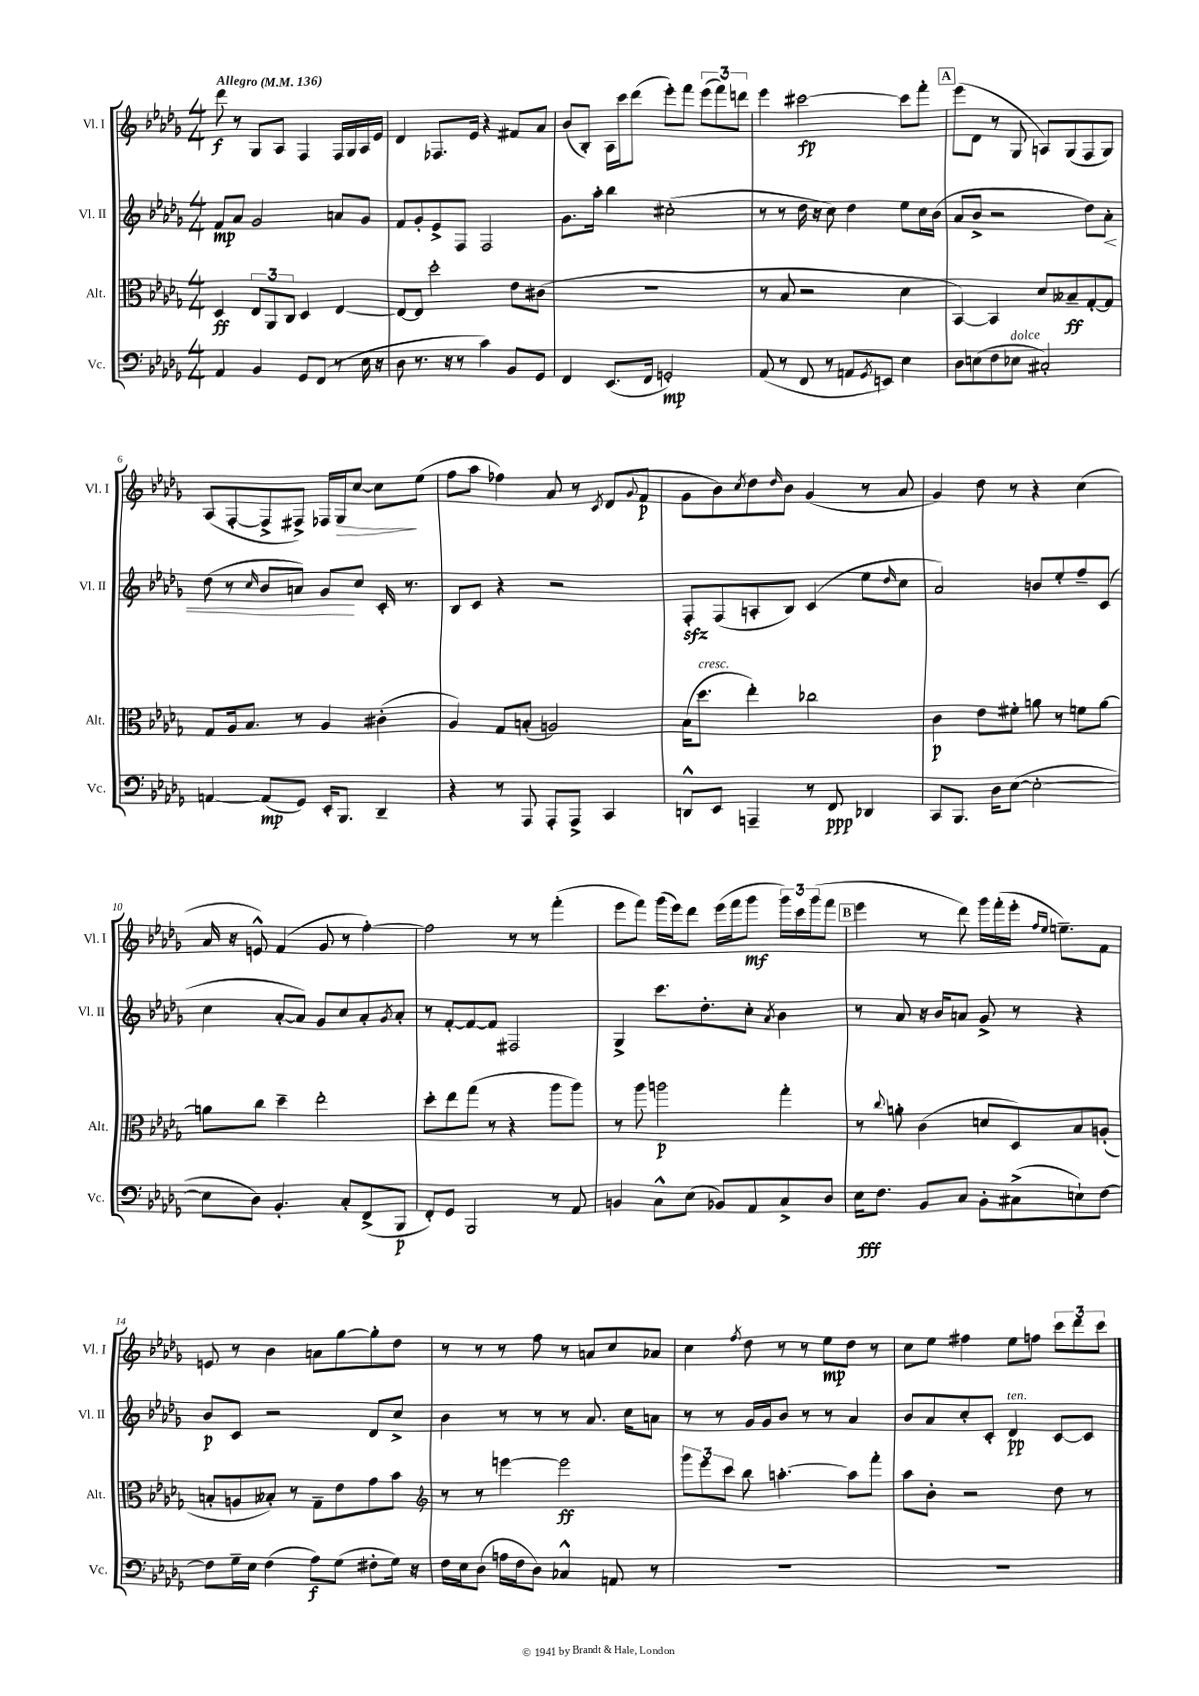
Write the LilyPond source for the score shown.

<<
\new StaffGroup <<
\new Staff = "s0" \with { instrumentName = "Vl. I" shortInstrumentName = "Vl. I" } {
    \clef treble \key des \major \numericTimeSignature \time 4/4 \tempo "Allegro" 4 = 136
    des'''8\f r8 ges8 aes8 f4 f16 ges16 aes16 ees'16 |
    des'4 fes8. ees'16 r4 fis'8 aes'8 |
    bes'8( bes8-.) aes16 c'''16 des'''8( ees'''8-.) f'''8 \tuplet 3/2 { ees'''8( f'''8) d'''8 } |
    ees'''4 cis'''2~\fp cis'''8 f'''8-. |
    \mark \markup { \box "A" } ees'''8( des'8 r8 ges8 a8) ges8( f8 ges8) |
    aes8( f8~-. f8-> fis8->) fes16 ges16\> c''8~ c''8\! ees''8( |
    f''8 aes''8 fes''4) aes'8 r8 \acciaccatura { c'8 } des'8( \appoggiatura { ges'8 } f'8\p |
    ges'8 bes'8) \acciaccatura { c''8 } des''8 \grace { des''16 } bes'8 ges'4( r8 aes'8 |
    ges'4) des''8 r8 r4 c''4( |
    aes'16 r16 e'8-^) f'4( ges'8 r8 f''4~-.) |
    f''2 r8 r8 f'''4-.( |
    ees'''8 f'''8) ges'''16( ees'''16) des'''8 ees'''16( f'''16 ges'''8\mf \tuplet 3/2 { ges'''16) c'''16 ges'''16( } f'''8 |
    \mark \markup { \box "B" } ees'''4 r8 des'''8) ges'''16 f'''16-.( ees'''16-. \grace { f''16 ees''16 } e''8.--) f'8 |
    e'8 r8 bes'4 a'8 ges''8~ ges''8-. des''8 |
    r8 r8 r8 f''8 r8 a'8 c''8 aes'8 |
    c''4 \acciaccatura { f''8 } des''8 r8 r8 ees''8\mp des''8 r8 |
    c''8 ees''8 fis''4 ees''8 f''8 \tuplet 3/2 { c'''8 des'''8 c'''8 } \bar "|." |
}
\new Staff = "s1" \with { instrumentName = "Vl. II" shortInstrumentName = "Vl. II" } {
    \clef treble \key des \major \numericTimeSignature \time 4/4
    f'8\mp aes'8 ges'2 a'8 ges'8 |
    f'8 ges'8-. ees'8-> f8 f2 |
    ges'8. aes''16-. bes''4 cis''2-.( |
    r8 r8 des''16 r16 c''8) des''4 ees''8 c''16 bes'16( |
    \mark \markup { \box "A" } aes'8 bes'8-> r2 des''8) aes'8-.\< |
    des''8( r8 \grace { c''16 } bes'8 a'8) ges'8\! c''8 c'16-. r8. |
    bes8 c'8 r4 r2 |
    f8-.\sfz f8( a8-. bes8) c'4( ees''8 \grace { des''16 } c''8 |
    aes'2) b'8 ees''8-. f''8-- c'8( |
    c''4 aes'8~-. aes'8) ges'8 c''8 aes'8-. \acciaccatura { ges'8 } aes'8-. |
    r8 f'8~-. f'8~ f'8 fis2 |
    ges4-> c'''8. des''8.-. c''8-. \acciaccatura { aes'8 } bes'4 |
    \mark \markup { \box "B" } r8 aes'8 r16 bes'16 a'8 ges'8-> r8 r4 |
    bes'8\p c'8 r2 des'8 c''8-> |
    bes'4 r8 r8 r8 aes'8. c''16 a'8 |
    r8 r8 ges'16 ges'16 bes'8 r8 r8 aes'4 |
    bes'8 aes'8 c''8-. c'8-. des'4\pp^\markup { \italic "ten." } c'8~ c'8 \bar "|." |
}
\new Staff = "s2" \with { instrumentName = "Alt." shortInstrumentName = "Alt." } {
    \clef alto \key des \major \numericTimeSignature \time 4/4
    des4\ff \tuplet 3/2 { ees8 aes,8 c8 } des4 ees4~ |
    ees8~ ees8 des''2-. ees'8 cis'8( |
    R1 |
    r8 bes8 r2 des'4 |
    \mark \markup { \box "A" } bes,4~) bes,4 des'8 beses8--\ff ges8~-. ges8 |
    ges8 aes16 bes8. r8 aes4 cis'4-.( |
    aes4) ges8 b8-.( a2) |
    bes16( des''8.^\markup { \italic "cresc." } ees''4-.) ces''2 |
    c'4\p ees'8 fis'8-. a'8 r8 f'8 a'8~ |
    a'8 c''8 des''4-- ees''2-. |
    des''8-. ees''8 ges''8( r8 r4 aes''8 aes''8) |
    r8 aes''8 a''2\p ges''4-. |
    \mark \markup { \box "B" } r8 \appoggiatura { c''8 } a'8-. c'4( d'8 des8) bes8 a8-.( |
    b8-. a8 beses8-.) r8 ges8-- ees'8 ges'8 bes'8 |
    \clef treble r8 r8 e'''4~ e'''2\ff |
    \tuplet 3/2 { ges'''8 ees'''8 c'''8 } bes''8 a''4.~-. a''8 f'''8-. |
    aes''8 bes'8-. r2 des''8 r8 \bar "|." |
}
\new Staff = "s3" \with { instrumentName = "Vc." shortInstrumentName = "Vc." } {
    \clef bass \key des \major \numericTimeSignature \time 4/4
    aes,4 bes,4 ges,8 f,8( r8 ees16 r16 |
    des8 r8. r16 r8 c'4) bes,8 ges,8 |
    f,4 ees,8.( f,16 g,2-.\mp) |
    aes,8( r8 f,8 r8 a,8 \acciaccatura { ges,8 } e,8) ees4 |
    \mark \markup { \box "A" } des8 e8( f8 ees8^\markup { \italic "dolce" } cis2-.) |
    a,4~ a,8\mp( ges,8) ees,16-. bes,,8. des,4-- |
    r4 r8 aes,,8 aes,,8-. aes,,8-> c,4 |
    d,8-^ ees,8 a,,4-- r8 f,8\ppp des,4 |
    c,8 bes,,8. des16 ees8~( ees2~-. |
    ees8 des8) bes,4.-. c8-. f,8->( bes,,8\p |
    f,8-.) ges,8 bes,,2 r8 aes,8 |
    b,4 c8-^ ees8( bes,8) aes,8 c8-> des8 |
    \mark \markup { \box "B" } ees16\fff f8. bes,8 c8 bes,8-. cis8->( e8-!) f8~ |
    f8 ges16-- ees16 f4( aes8\f) ges8( fis8-. ges16) r16 |
    f16 ees16 des8( a16 f16 des8) ces4-^ a,8 r8 |
    R1 |
    R1 \bar "|." |
}
>>
>>
